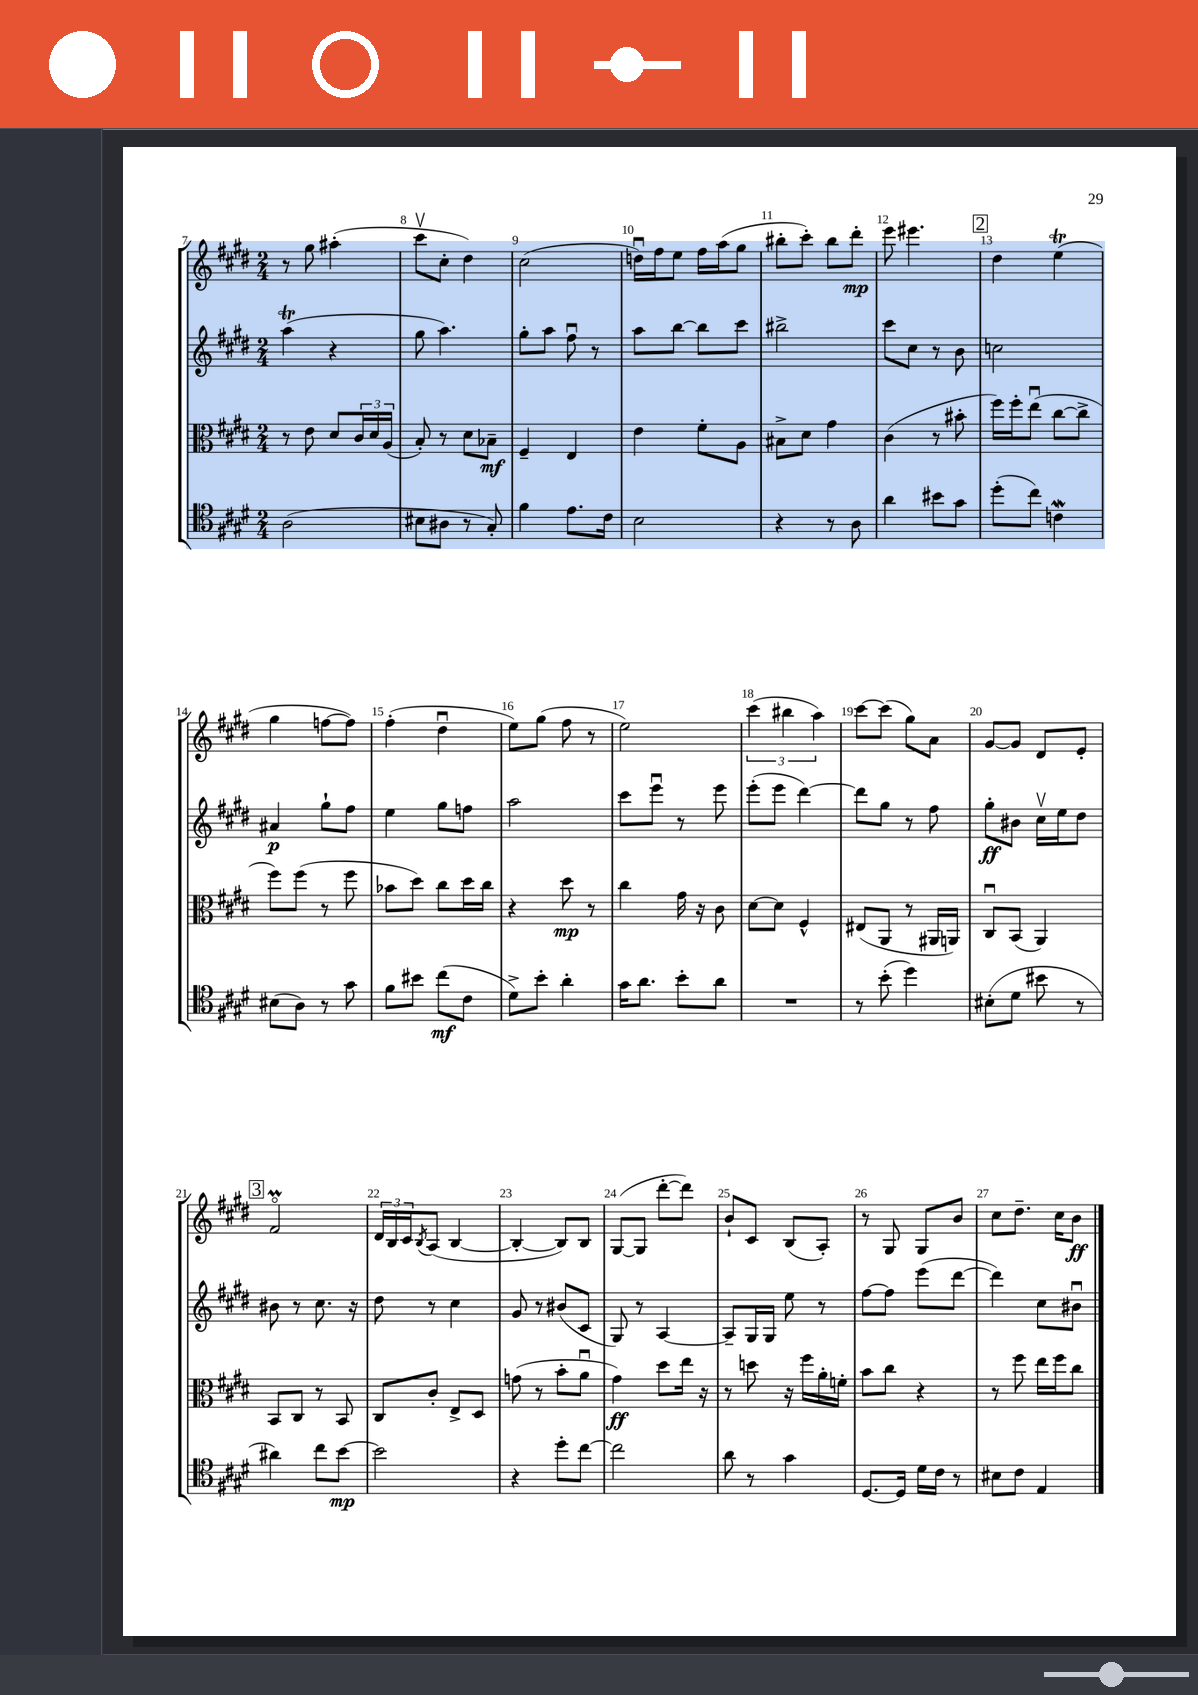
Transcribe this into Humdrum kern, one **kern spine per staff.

**kern	**dynam	**kern	**dynam	**kern	**dynam	**kern	**dynam
*part4	*part4	*part3	*part3	*part2	*part2	*part1	*part1
*staff4	*staff4	*staff3	*staff3	*staff2	*staff2	*staff1	*staff1
*clefC4	*	*clefC3	*	*clefG2	*	*clefG2	*
*k[f#c#g#d#]	*	*k[f#c#g#d#]	*	*k[f#c#g#d#]	*	*k[f#c#g#d#]	*
*M2/4	*	*M2/4	*	*M2/4	*	*M2/4	*
=7	=7	=7	=7	=7	=7	=7	=7
(2A\	.	8r	.	(4aaT\	.	8r	.
.	.	8e\	.	.	.	8gg#\	.
.	.	8d#/L	.	4r	.	(4aa#X'\	.
.	.	24c#/L	.	.	.	.	.
.	.	24d#/	.	.	.	.	.
.	.	(24A/JJ	.	.	.	.	.
=8	=8	=8	=8	=8	=8	=8	=8
8B#X\L	.	8B'/)	.	8gg#\	.	8ccc#v\L	.
8A#X\J	.	8r	.	4.aa\)	.	8cc#'\J	.
8r	.	8d#\L	.	.	.	4dd#\)	.
8G#'/)	.	8B-X~\J	mf	.	.	.	.
=9	=9	=9	=9	=9	=9	=9	=9
4f#\	.	4F#~/	.	8gg#'\L	.	(2cc#\	.
.	.	.	.	8aa\J	.	.	.
8.e\L	.	4E/	.	8ff#u\	.	.	.
.	.	.	.	8r	.	.	.
16c#\Jk	.	.	.	.	.	.	.
=10	=10	=10	=10	=10	=10	=10	=10
2B\	.	4e\	.	8aa\L	.	16ddnu\LL)	.
.	.	.	.	.	.	16ff#\J	.
.	.	.	.	[8bb\J	.	8ee\J	.
.	.	8f#'\L	.	8bb\L]	.	16ff#\LL	.
.	.	.	.	.	.	(16aa\J	.
.	.	8A\J	.	8ccc#\J	.	8gg#\J	.
=11	=11	=11	=11	=11	=11	=11	=11
4r	.	8B#X^\L	.	2bb#X^\	.	8bb#X'\L	.
.	.	8d#\J	.	.	.	8ccc#'\J)	.
8r	.	4g#\	.	.	.	8bb#\L	.
8A\	.	.	.	.	.	8ddd#'\J	mp
=12	=12	=12	=12	=12	=12	=12	=12
4a\	.	(4c#\	.	8ccc#\L	.	8eee\	.
.	.	.	.	8cc#\J	.	4.eee#X\	.
8b#X\L	.	8r	.	8r	.	.	.
8g#\J	.	8b#X'\	.	8b\	.	.	.
!!LO:REH:place=s1:t=2
=13	=13	=13	=13	=13	=13	=13	=13
(8dd#'\L	.	16ff#\LL)	.	2ccn\	.	4dd#\	.
.	.	16ff#'\J	.	.	.	.	.
8cc#\J)	.	(8eeu\J	.	.	.	.	.
4cnw\	.	[8cc#\L	.	.	.	(4eeT\	.
.	.	8cc#^\J]	.	.	.	.	.
!!LO:LB:g=z
=14	=14	=14	=14	=14	=14	=14	=14
(8B#X\L	.	8ff#\L)	.	4a#X/	p	4gg#\	.
8A\J)	.	(8ff#\J	.	.	.	.	.
8r	.	8r	.	8gg#`\L	.	[8ffn\L	.
8g#\	.	8ff#\	.	8ff#\J	.	8ff\J])	.
=15	=15	=15	=15	=15	=15	=15	=15
8f#\L	.	8b-X\L	.	4ee\	.	(4ff#'\	.
8b#X\J	.	8dd#\J)	.	.	.	.	.
(8cc#\L	mf	8cc#\L	.	8gg#\L	.	4dd#u\	.
8c#\J	.	16dd#\L	.	8ffn\J	.	.	.
.	.	16cc#\JJ	.	.	.	.	.
=16	=16	=16	=16	=16	=16	=16	=16
8d#^\L)	.	4r	.	2aa\	.	8ee\L)	.
8b'\J	.	.	.	.	.	(8gg#\J	.
4a'\	.	8dd#\	mp	.	.	8ff#\	.
.	.	8r	.	.	.	8r	.
=17	=17	=17	=17	=17	=17	=17	=17
16g#\KL	.	4cc#\	.	8ccc#\L	.	2ee\)	.
8.a\J	.	.	.	.	.	.	.
.	.	.	.	8eeeu\J	.	.	.
8b'\L	.	16g#\	.	8r	.	.	.
.	.	16r	.	.	.	.	.
8a\J	.	8c#\	.	8eee\	.	.	.
=18	=18	=18	=18	=18	=18	=18	=18
2r	.	[8d#\L	.	(8eee'\L	.	(6ccc#\	.
.	.	8d#\J]	.	8eee\J	.	.	.
.	.	.	.	.	.	6bb#X\	.
.	.	4F#^^/	.	[4ddd#\)	.	.	.
.	.	.	.	.	.	6aa\)	.
=19	=19	=19	=19	=19	=19	=19	=19
8r	.	(8E#X/L	.	8ddd#\L]	.	[8ccc#\L	.
(8b'\	.	8AA/J	.	8gg#\J	.	(8ccc#\J]	.
4dd#\)	.	8r	.	8r	.	8gg#\L)	.
.	.	16AA#X/LL	.	8ff#\	.	8a\J	.
.	.	16AAn/JJ)	.	.	.	.	.
=20	=20	=20	=20	=20	=20	=20	=20
(8B#X'\L	.	8C#u/L	.	8gg#'\L	ff	[8g#/L	.
8d#\J	.	(8BB/J	.	8b#X\J	.	8g#/J]	.
8b#X\	.	4AA/)	.	16cc#v\LL	.	8d#/L	.
.	.	.	.	16ee\J	.	.	.
8r	.	.	.	8dd#\J	.	8e'/J	.
!!LO:LB:g=z
!!LO:REH:place=s1:t=3
=21	=21	=21	=21	=21	=21	=21	=21
4a#X\)	.	8BB/L	.	8b#X\	.	2f#M/	.
.	.	8C#/J	.	8r	.	.	.
8cc#\L	.	8r	.	8.cc#\	.	.	.
[8b\J	mp	8BB/	.	.	.	.	.
.	.	.	.	16r	.	.	.
=22	=22	=22	=22	=22	=22	=22	=22
2b\]	.	8C#/L	.	8dd#\	.	24d#/LL	.
.	.	.	.	.	.	24B/	.
.	.	.	.	.	.	24c#/J	.
.	.	.	.	.	.	8qB/	.
.	.	8c#'/J	.	8r	.	(8A/J	.
.	.	8E^/L	.	4cc#\	.	[4B/	.
.	.	8D#/J	.	.	.	.	.
=23	=23	=23	=23	=23	=23	=23	=23
4r	.	(8gn\	.	8g#/	.	4B'/_	.
.	.	8r	.	8r	.	.	.
8dd#'\L	.	8b'\L	.	(8b#X/L	.	8B/L])	.
[8cc#\J	.	8au\J	.	8c#/J	.	8B/J	.
=24	=24	=24	=24	=24	=24	=24	=24
2cc#\]	.	4g#\)	ff	8G#/)	.	([8G#/L	.
.	.	.	.	8r	.	8G#/J]	.
.	.	8dd#\L	.	[4A/	.	[8ddd#'\L	.
.	.	16ee\Jk	.	.	.	8ddd#\J])	.
.	.	16r	.	.	.	.	.
=25	=25	=25	=25	=25	=25	=25	=25
8a\	.	8r	.	8A~/L]	.	8b`/L	.
8r	.	8ddn\	.	16G#/L	.	8c#/J	.
.	.	.	.	16G#/JJ	.	.	.
4g#\	.	16r	.	8ee\	.	(8B/L	.
.	.	16ff#\LL	.	.	.	.	.
.	.	16a'\	.	8r	.	8A'/J)	.
.	.	16fn'\JJ	.	.	.	.	.
=26	=26	=26	=26	=26	=26	=26	=26
[8.D#/L	.	8b\L	.	[8ff#\L	.	8r	.
.	.	8cc#\J	.	8ff#\J]	.	8G#/	.
16D#/Jk]	.	.	.	.	.	.	.
16d#\LL	.	4r	.	(8eee\L	.	8G#/L	.
16c#\JJ	.	.	.	.	.	.	.
8r	.	.	.	[8ddd#\J	.	8b/J	.
=27	=27	=27	=27	=27	=27	=27	=27
8B#X\L	.	8r	.	4ddd#\])	.	8cc#\L	.
8c#\J	.	8ff#\	.	.	.	8.dd#~\J	.
4E/	.	16ee\LL	.	8cc#\L	.	.	.
.	.	16ff#\J	.	.	.	16cc#\KL	.
.	.	8cc#\J	.	8b#Xu\J	.	8b\J	ff
==	==	==	==	==	==	==	==
*-	*-	*-	*-	*-	*-	*-	*-
